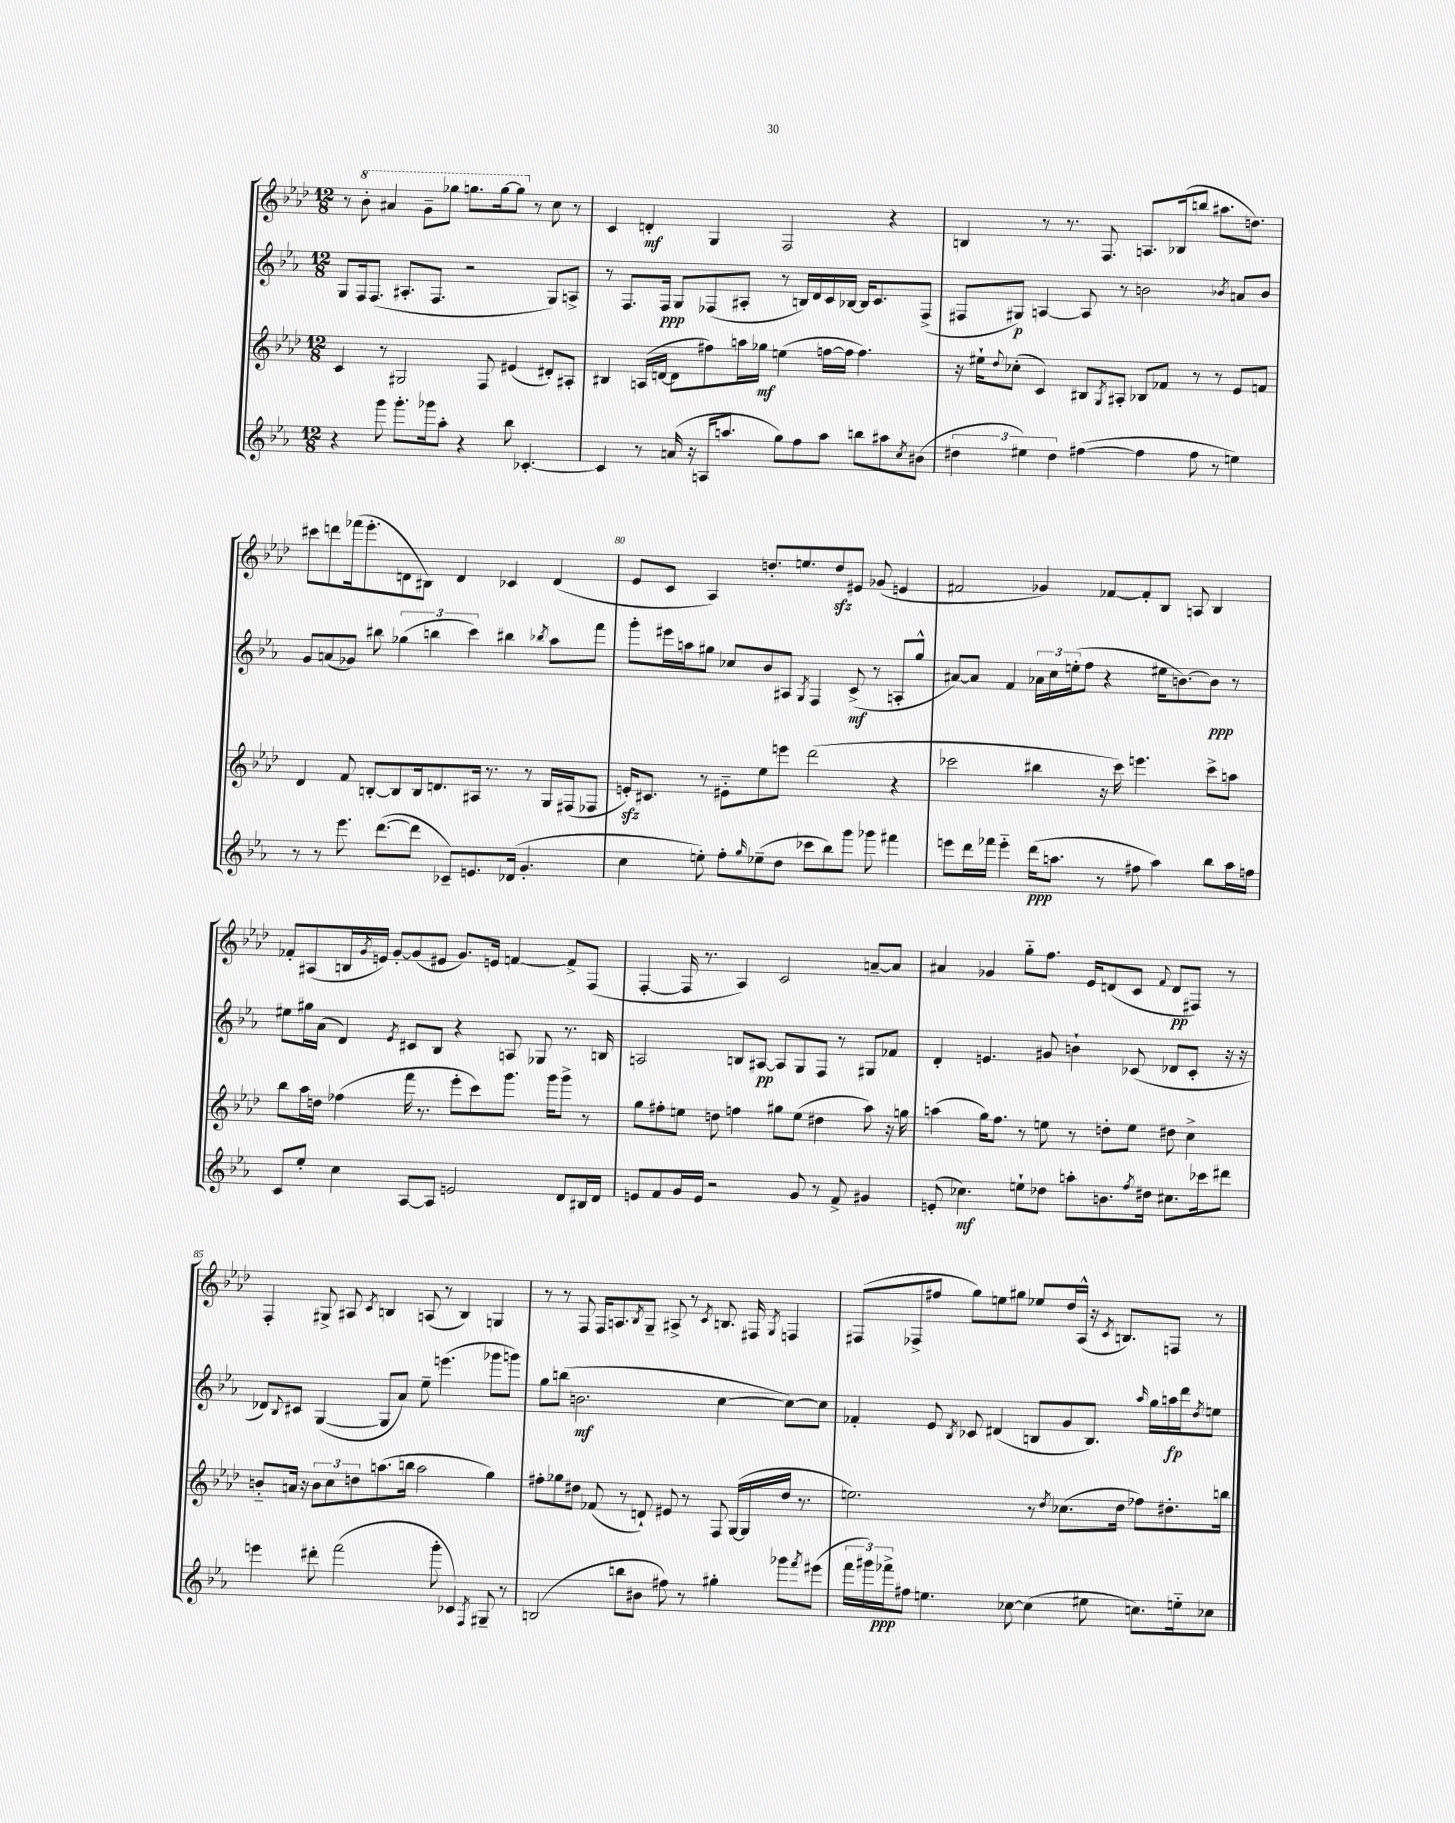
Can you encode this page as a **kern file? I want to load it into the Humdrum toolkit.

**kern	**kern	**kern	**kern
*staff4	*staff3	*staff2	*staff1
*clefG2	*clefG2	*clefG2	*clefG2
*k[b-e-a-]	*k[b-e-a-d-]	*k[b-e-a-]	*k[b-e-a-d-]
*M12/8	*M12/8	*M12/8	*M12/8
4r	4c/	8G/L	8r
.	.	16F/k	8bb-'\
.	.	(8.F/J	.
8ggg\	8r	.	4aa#/
8.ggg'\L	2G#/	8.A#'/L	.
.	.	.	8gg~\L
16ggg-\k	.	8.F/J	.
8aa-'\J	.	.	8ggg-\J
4r	.	2r	8.ggg\L
.	8F/	.	.
.	.	.	[16ggg\k
8bb-\	(4e#/	.	8ggg\]J
[4.c-'/	.	.	8r
.	8d#'/L)	8G/L)	8cc\
.	8A#'/J	8A^/J	8r
=	=	=	=
4c-/]	4B#/	8r	4c/
.	.	8.F/L	.
8r	(16A/LL	.	4d'/
.	[16d/JJ	16F/Jk	.
(16a/	8d\]L	8G/L	.
16r	.	.	.
16A/LK	8ff#\)	(8F-/	4G/
8.aa/J	.	.	.
.	16aa\L	8A#'/J	.
.	16gg-\JJ	.	.
8gg\L)	(4ee\	8r	2F/
8ff\	.	16B/LL)	.
.	.	16d/	.
8aa\J	[16ff\LL	16c/	.
.	16ff\]JJ	[16B-/JJ	.
8bb\L	4.ff\)	16B-/]LK	.
.	.	8.c/	.
8aa#\	.	.	4r
8qcc/	.	.	.
(8b#\J	.	(8F-^/J	.
=	=	=	=
6dd#\	16r	8F#/L	4B/
.	16ee#`\LK	.	.
.	8qqdd-/	.	.
.	(8cc-'\J	8G#/J)	.
6ee#\)	.	.	.
.	4c/)	[4A/	8r
6dd#\	.	.	.
.	.	.	8.r
([4ff#\	8B#/L	8A/]	.
.	.	.	8.F/
.	8qG/	.	.
.	8A#'/J	8r	.
4ff#\]	8B-/L	2b\	8.A/L
.	8f-/J	.	.
.	.	.	(16B-/k
8ff#\	8r	.	8bb/J
8r	8r	.	8.aa#\L
.	.	8qb-/	.
4ee\)	8e-/L	8a/L	.
.	.	.	8.dd\J)
.	8f/J	8b-/J	.
=	=	=	=
8r	4d-/	8g/L	8ccc#\L
8r	.	(8a/	8ddd\
8.eee-\	8f/	8g-/J)	(16fff-\k
.	.	.	8.eee-'\
.	[8B'/L	8bb#\	.
([8.ddd\L	.	.	.
.	8B/]	(6gg-\	8d\
8ddd\]J	16B/k	.	8B#\J)
.	.	6bb\	.
.	8.d/	.	.
8c-~/L)	.	.	4d/
.	.	6ccc\)	.
8.e/	16A#/Jk	.	.
.	8.r	.	.
.	.	4bb#\	4c-/
(16d-/Jk	.	.	.
4.g'/	8r	.	.
.	.	8qbb-/	.
.	16G/LL	8aa-\L	(4d/
.	(16F#/J	.	.
.	8F-/J	8fff\J	.
=	=	=	=
4cc\	16e'/LK)	8ggg'\L	8e-/L
.	8.c#/J	.	.
.	.	16eee#\L	8c/J
.	.	16aa\J	.
8ee'\)	8r	8gg#\J	4A-/)
8ff'\L	8e#'~\L	8cc-/L	.
16qqgg/	.	.	.
(8ee-~\	8ee-\	8b-/	8.dd'/L
8dd\J	8eee\J	8A#/J	.
.	.	.	8.ee/
.	.	8qG/	.
8ccc-\L	(2ddd-\	4F/	.
8bb-\)	.	.	8dd/
8ggg\J	.	(8c^/	8e#/J
8ggg-\	.	8r	(8g-/
4fff#\	4r	8A'/L	4e/
.	.	8gg#^^/J	.
=	=	=	=
8eee\L	2ccc-\	[8a#/L)	2f#/
16ddd\L	.	8a#/]J	.
16fff-\JJ	.	.	.
4eee'~\	.	4f/	.
(16ddd\LK	4bb#\	24a-\LL	4g-/)
.	.	24cc\	.
8.aa\J	.	.	.
.	.	(24ee'\J	.
.	.	8ff\J	.
8r	16r	4r	[8f-/L
.	16ccc-\)	.	.
8ff#\	4.eee\	.	8f-'/]
4aa\)	.	16ee#\LK	8B-/J
.	.	[8.b\)	.
.	.	.	8A/
8bb-\L	8ccc-^\L	8b\]J	4B-/
16aa\L	8aa\J	8r	.
16ff\JJ	.	.	.
=	=	=	=
8c/L	8bb-\L	8ee#\L	8f-'/L
8ee-'/J	16aa-\L	16gg#\L	(8A#/
.	16dd\JJ	(16a-\JJ	.
4cc\	(4ff-\	4d/)	16B/L
.	.	.	8qg/
.	.	.	16e/JJ)
.	.	.	[8g'/L
.	.	8qe-/	.
[8A-/L	16fff\	8c#/L	(8g/]
.	8.r	.	.
8A-/]J	.	8B-/J	8e#/J
2e/	8eee-'\L	4r	8.g/L)
.	8ccc\)	.	.
.	.	.	16e/Jk
.	8.ggg\J	8A/	[4f/
.	.	8G-/	.
.	16ggg\LK	.	.
8d/L	8ggg^\J	8.r	8f^/]L
16B#/L	8r	.	(8F/J
16d/JJ	.	16B/	.
=	=	=	=
8e/L	8gg\L	2A/	[4F'/
8f/	8ff#'\	.	.
16g/L	8ee\J	.	16F/]
16e/JJ	.	.	8.r
2r	8dd\	.	.
.	4ff\	8B/L	4A-/)
.	.	[8A#/J	.
.	8gg#\L	8A#/]L	2c/
8g/	(8ee\J	8G/	.
8r	4dd#\	8F/J	.
8f^/	.	8r	.
4g#/	8aa-\)	8G#/L	[8a~/L
.	16r	8f-/J	8a/]J
.	16gg\	.	.
=	=	=	=
(8e'/	(4aa\	4d'/	4a#/
4.cc-\)	.	.	.
.	16gg\LK)	4.e/	4g-/
.	8.ff\J	.	.
8ee`\L	8r	.	8gg'~\L
8dd-\J	8ee\	8g#/	8.ff\J
8aa'\L	8r	4b`\	.
.	.	.	16e-/LK
8.b\	8dd'\L	.	(8d/
.	8ee\J	(8c-/	8c/J
8qff/	.	.	.
16dd#\Jk	.	.	.
.	.	.	8qqf/
8.cc#\L	8dd#\	8d-/L	8d/L
.	4cc^\	8c-'/J	8F#/J)
16ccc-\k	.	.	.
8ddd#\J	.	16r	8r
.	.	16r	.
=	=	=	=
4eee\	8b'~/L	8d-/L)	4F'/
.	.	8qqB-/	.
.	16a/Jk	8c#/J	.
.	16r	.	.
8ddd#'\	12b\L	([4G/	8G#^/
.	12cc\	.	.
(2fff\	.	.	8A#/
.	12dd\	.	.
.	.	.	8qc/
.	(8.aa\	8G/]L	4B/
.	.	8a-/J)	.
.	16bb\Jk	.	.
.	2aa\	8ee-~\	(8A/
8ggg'\	.	(4.eee\	8r
4c-/)	.	.	4B/)
8qF/	.	.	.
8G#~/	4gg\)	8ggg-\L	4G/
8r	.	8ggg\J)	.
=	=	=	=
(2B/	8ff#'\L	8gg\L	8r
.	8gg-\	(8bb\J	8r
.	8dd#\J	2.b\	8F/
.	(8f-/	.	16F/LK
.	.	.	8.A/
8bb\L	8r	.	.
.	.	.	8qB-/
8b#\J	8d`/)	.	8G~/J
8ff#\)	8e#/	.	8A#^/
8r	8r	.	8r
.	.	.	8qc/
4gg#'\	8F/	[4cc\	8.B/
.	([16G/LL	.	.
.	16G/]	.	16F#/
.	.	.	8qG/
8ggg-\L	16dd#/JJ	8cc\_L)	4F/
.	8.r	.	.
8qfff/	.	.	.
(8eee#\J	.	8cc\]J	.
=	=	=	=
24fff\LL	2.ee\)	4f-'/	(8F#/L
24ggg#\)	.	.	.
24fff-^\J	.	.	.
8ff#\J	.	.	8F-^/
4.ee\	.	8e-/	8ff#/J
.	.	8qB-/	.
.	.	8c-/	8gg\L)
.	.	(4d#/	8ee\
[8cc-\	.	.	8gg#\J
(4cc-\]	8r	8B/L	8ee-/L
.	8qdd-/	.	.
.	(8.cc-\L	8g/	16dd-/L
.	.	.	(16A-^^/JJ
8ee#\	.	8.B/J)	16r
.	.	.	8qc/
.	16dd-\Jk	.	8.B/L)
8.cc\L)	8ff-\L)	.	.
.	.	16qqaa-/	.
.	.	16gg\LL	.
.	8.dd#'\	16aa\	8F/J
16ee'~\k	.	16ddd\J	.
.	.	8qdd/	.
8cc-\J	.	8ee\J	8r
.	16bb\Jk	.	.
==	==	==	==
*-	*-	*-	*-
